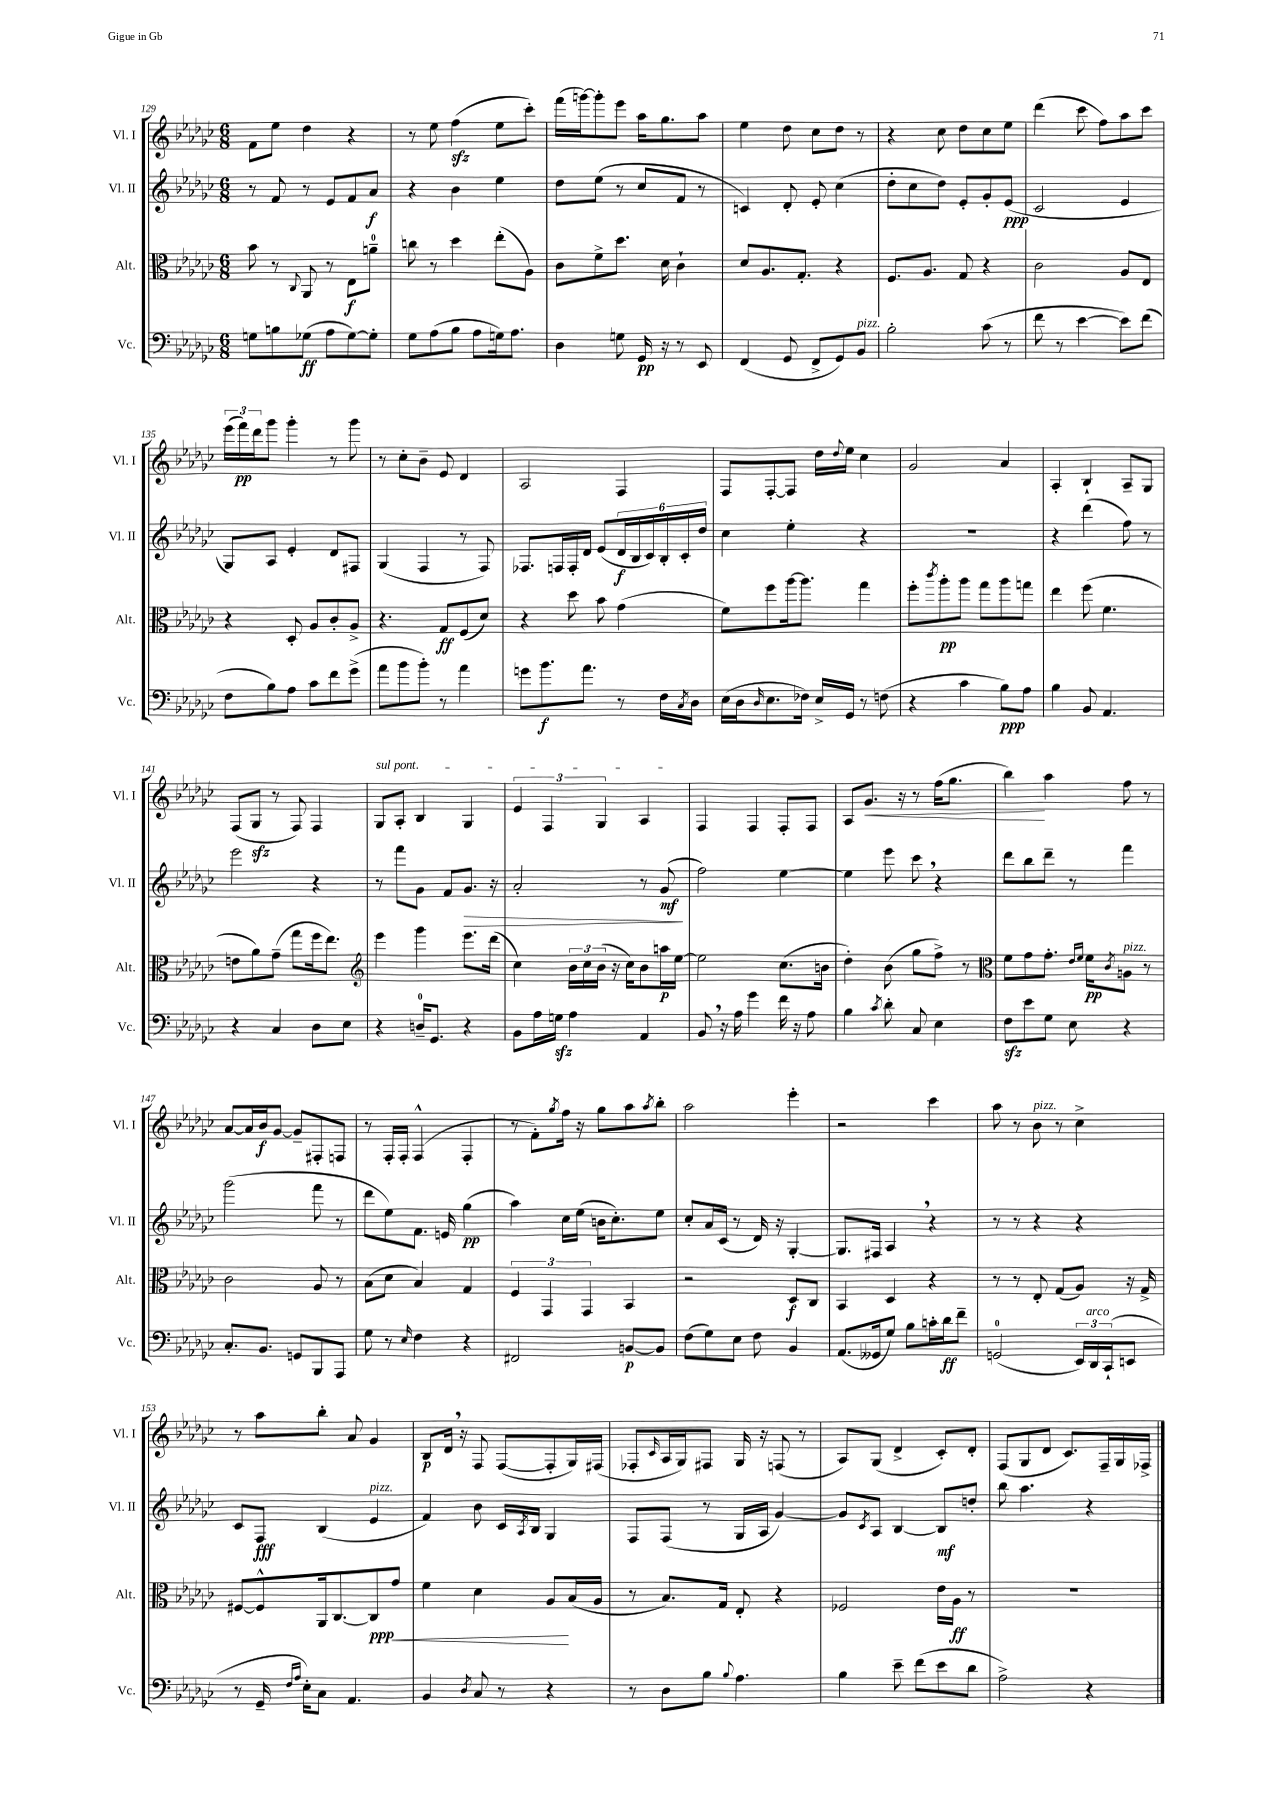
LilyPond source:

<<
\new StaffGroup <<
\new Staff = "s0" \with { instrumentName = "Vl. I" shortInstrumentName = "Vl. I" } {
    \clef treble \key ges \major \numericTimeSignature \time 6/8
    f'8 ees''8 des''4 r4 |
    r8 ees''8 f''4\sfz( ees''8 ces'''8-.) |
    f'''16( g'''16~) g'''8-. ees'''8 aes''16 ges''8. aes''8 |
    ees''4 des''8 ces''8 des''8 r8 |
    r4 ces''8 des''8 ces''8 ees''8 |
    des'''4( ces'''8 f''8) aes''8 ces'''8 |
    \tuplet 3/2 { ees'''16( f'''16\pp) des'''16 } ges'''8 ges'''4-. r8 ges'''8 |
    r8 ces''8-. bes'8-- ees'8 des'4 |
    aes2 f4 |
    f8 f8~-. f8 des''16 \appoggiatura { des''8 } ees''16 ces''4 |
    ges'2 aes'4 |
    aes4-. bes4-! aes8-- ges8 |
    f8( ges8\sfz r8 f8) f4 |
    \once \override TextSpanner.bound-details.left.text = \markup { \italic "sul pont." } ges8\startTextSpan aes8-. bes4 ges4 |
    \tuplet 3/2 { ees'4 f4 ges4 } aes4\stopTextSpan |
    f4 f4 f8-. f8 |
    aes8 ges'8.\< r16 r8 f''16( ges''8. |
    bes''4\!) aes''4 f''8 r8 |
    aes'8~ aes'16 bes'16\f ges'8~ ges'8-- fis8-. f8 |
    r8 f16-. f16-. f4-^( f4-. |
    r8 f'8-.) \acciaccatura { ges''8 } f''16 r16 ges''8 aes''8 \acciaccatura { aes''8 } bes''8-. |
    aes''2 ees'''4-. |
    r2 ces'''4 |
    aes''8 r8 bes'8^\markup { \italic "pizz." } r8 ces''4-> |
    r8 aes''8 bes''8-. aes'8 ges'4 |
    bes8\p des'16 \breathe r16 f8 f8~( f8-. ges16) fis16( |
    fes8-. \grace { ces'16 } aes16 ges16) fis8 ges16 r16 f8( r8 |
    aes8) ges8( des'4-> ces'8-.) des'8-. |
    f8( ges8 des'8 ces'8.) f16-- ges16 fes16-> \bar "|." |
}
\new Staff = "s1" \with { instrumentName = "Vl. II" shortInstrumentName = "Vl. II" } {
    \clef treble \key ges \major \numericTimeSignature \time 6/8
    r8 f'8 r8 ees'8 f'8 aes'8\f |
    r4 bes'4 ees''4 |
    des''8 ees''8( r8 ces''8 f'8 r8 |
    c'4) des'8-. ees'8-. ces''4( |
    des''8-. ces''8 des''8) ees'8-. ges'8-. ees'8\ppp( |
    ces'2 ees'4 |
    ges8) aes8 ees'4-. des'8 fis8 |
    ges4( f4 r8 f8) |
    fes8. f16 f16-. des'16 ees'8( \tuplet 6/4 { des'16\f bes16 ces'16) bes16-. ces'16-. des''16 } |
    ces''4 ees''4-. r4 |
    R2. |
    r4 des'''4( f''8) r8 |
    ees'''2 r4 |
    r8 f'''8 ges'8 f'8 ges'8.\> r16 |
    aes'2-. r8 ges'8\mf\!( |
    f''2) ees''4~ |
    ees''4 ees'''8 ces'''8 \breathe r4 |
    des'''8 bes''8 des'''8-- r8 f'''4 |
    ges'''2( f'''8 r8 |
    des'''8 ees''8) f'8. e'16 ges''4\pp( |
    aes''4) ces''16 ees''16( b'16 ces''8.-.) ees''8 |
    ces''8-. aes'16 ces'16( r8 des'16) r16 ges4~-. |
    ges8. fis16 aes4 \breathe r4 |
    r8 r8 r4 r4 |
    ces'8 f8\fff bes4( ees'4^\markup { \italic "pizz." } |
    f'4) bes'8 ces'16 \acciaccatura { aes8 } bes16 ges4 |
    f8 f8( r8 ges16 aes16 ges'4~) |
    ges'8 \acciaccatura { ces'8 } aes8 bes4~ bes8\mf d''8-. |
    bes''8 aes''4. r4 \bar "|." |
}
\new Staff = "s2" \with { instrumentName = "Alt." shortInstrumentName = "Alt." } {
    \clef alto \key ges \major \numericTimeSignature \time 6/8
    bes'8 r8 \appoggiatura { ces8 } aes,8 r8 ees8\f a'8-0-- |
    c''8 r8 des''4 ees''8-.( aes8) |
    ces'8 f'8-> des''8. des'16 ces'4-! |
    des'8 aes8. ges8.-. r4 |
    f8. aes8. ges8 r4 |
    ces'2 aes8 ees8 |
    r4 des8-. aes8 ces'8-. aes8-> |
    r4. ges8\ff f8( des'8) |
    r4 des''8 bes'8 ges'4( |
    f'8) f''8 aes''16~ aes''8. ges''4 |
    f''8-. \acciaccatura { ces'''8 } aes''8-.\pp aes''8 ges''8 aes''8 g''8 |
    ees''4 f''8( f'4. |
    e'8 aes'8) ges'8--( ges''8 f''16 ees''8.) |
    \clef treble ees'''4 ges'''4 ees'''8. des'''16( |
    ces''4) \tuplet 3/2 { bes'16 ces''16 bes'16( } r16 ces''16) bes'8 a''16\p ees''16~ |
    ees''2 ces''8.( b'16 |
    des''4-.) bes'8( ges''8 f''8->) r8 |
    \clef alto f'8 ges'8 ges'8.-. \grace { ees'16 f'16 } f'16\pp \acciaccatura { ces'8 } a8^\markup { \italic "pizz." } r8 |
    ces'2 aes8 r8 |
    bes8( des'8 bes4) ges4 |
    \tuplet 3/2 { f4 ges,4 ges,4 } bes,4 |
    r2 des8\f ces8 |
    bes,4 des4 r4 |
    r8 r8 ees8-. ges8( aes8) r16 ges16-> |
    fis8~ fis8-^ aes,16 ces8.~ ces8\ppp ges'8\< |
    f'4 des'4 aes8\! bes16( aes16 |
    r8 bes8.) ges16 ees8-. r4 |
    fes2 ees'16 aes16\ff r8 |
    R2. \bar "|." |
}
\new Staff = "s3" \with { instrumentName = "Vc." shortInstrumentName = "Vc." } {
    \clef bass \key ges \major \numericTimeSignature \time 6/8
    g8 b8 ges8\ff( aes8 ges8~) ges8-. |
    ges8 aes8( bes8 aes8 g16) aes8. |
    des4 g8 ges,16\pp r16 r8 ees,8 |
    f,4( ges,8 f,8-> ges,8) bes,8^\markup { \italic "pizz." } |
    bes2-. ces'8( r8 |
    f'8 r8 ees'4~ ees'8) f'8( |
    f8 bes8) aes8 ces'8 f'8 ges'8->( |
    aes'8 bes'8 bes'8-.) r8 aes'4 |
    g'8 bes'8.\f aes'8. r8 f16 \acciaccatura { ces8 } des16 |
    ees16( des16 \grace { des16 } ees8. fes16) ees16-> ges,16 r8 f8( |
    r4 ces'4 bes8\ppp) aes8 |
    bes4 bes,8 aes,4. |
    r4 ces4 des8 ees8 |
    r4 d16-0-- ges,8. r4 |
    bes,8 aes16 g16\sfz aes4 aes,4 |
    bes,8 \breathe r16 aes16 ges'4 f'16 r16 aes8 |
    bes4 \acciaccatura { ces'8 } des'8-. ces8 ees4 |
    f8\sfz ees'8 ges8 ees8 r4 |
    ces8.-. bes,8. g,8 bes,,8 aes,,8 |
    ges8 r8 \grace { ees16 } f4 r4 |
    fis,2 b,8~\p b,8 |
    f8( ges8) ees8 f8 bes,4 |
    aes,8.( geses,16 ges8) bes8 c'16-. des'16\ff f'8-- |
    g,2-0( \tuplet 3/2 { ees,16) des,16^\markup { \italic "arco" } ces,16-!( } e,8 |
    r8 ges,16-- \grace { f16 aes16 } ees16-.) ces8 aes,4. |
    bes,4 \acciaccatura { des8 } ces8 r8 r4 |
    r8 des8 bes8 \appoggiatura { bes8 } aes4. |
    bes4 ees'8-- f'8( ees'8 des'8 |
    aes2->) r4 \bar "|." |
}
>>
>>
\layout { \context { \Score currentBarNumber = #129 } }
